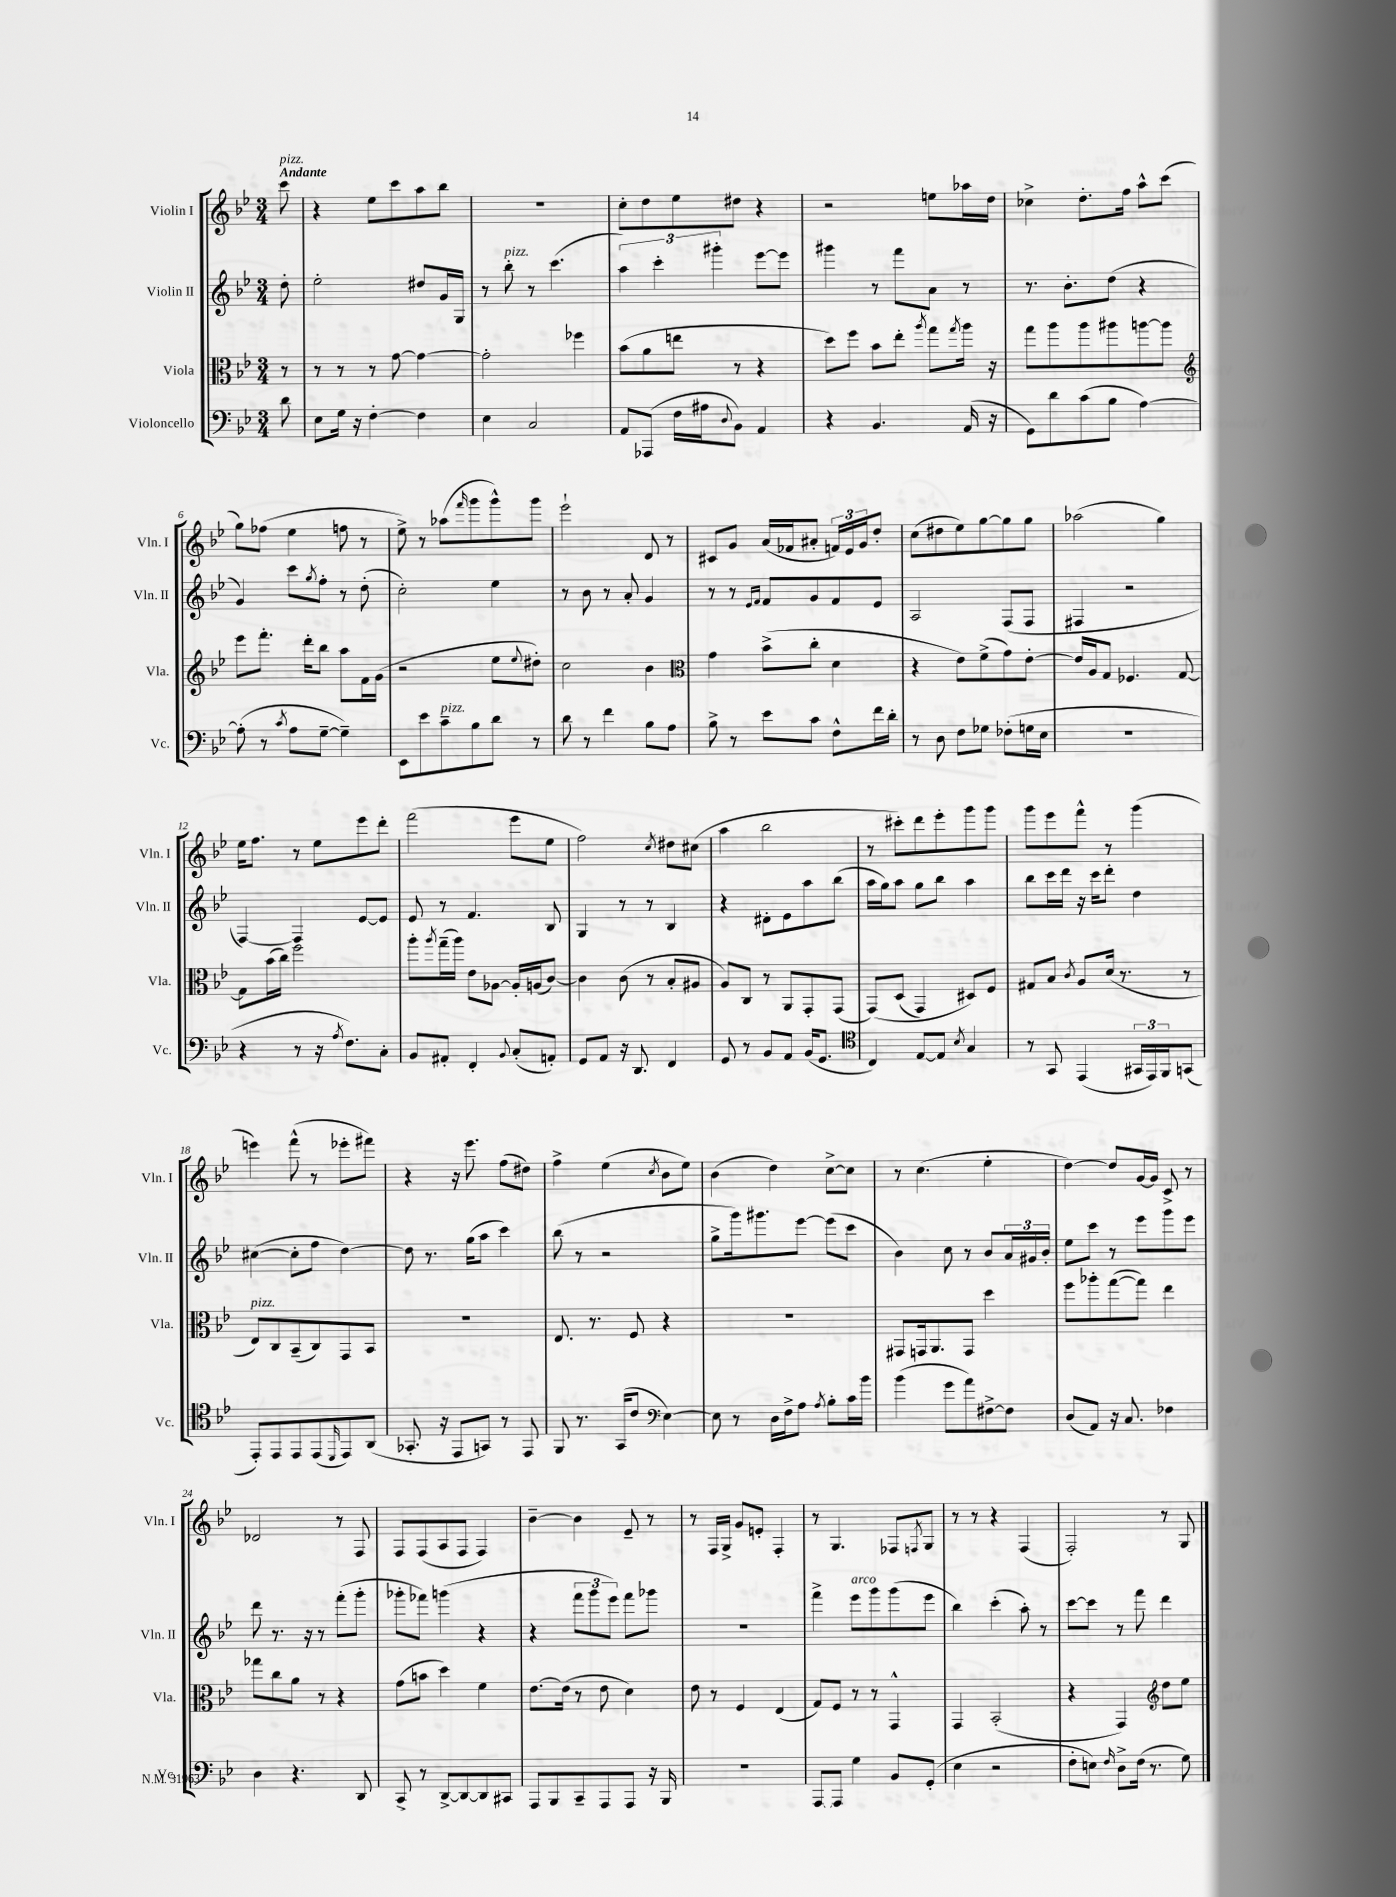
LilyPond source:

<<
\new StaffGroup <<
\new Staff = "s0" \with { instrumentName = "Violin I" shortInstrumentName = "Vln. I" } {
    \clef treble \key bes \major \numericTimeSignature \time 3/4 \partial 8 \tempo "Andante"
    c'''8^\markup { \italic "pizz." } |
    r4 ees''8 c'''8 a''8 bes''8 |
    R2. |
    c''8-. d''8 ees''8 dis''8 r4 |
    r2 e''8 aes''16 d''16 |
    ces''4-> d''8.-. f''16 a''8-^ c'''8( |
    g''8) fes''8( ees''4 f''8 r8 |
    ees''8->) r8 aes''8( \grace { f'''16 } g'''8 g'''8-^) g'''8 |
    ees'''2-! d'8 r8 |
    cis'8 g'8 a'16( fes'16 ais'8-. \tuplet 3/2 { f'16) ees'16 g'16 } d''8-. |
    c''8( dis''8 ees''8) g''8~ g''8 g''8 |
    aes''2( g''4) |
    ees''16 f''8. r8 ees''8 ees'''8 d'''8-. |
    f'''2( ees'''8 ees''8 |
    f''2) \acciaccatura { c''8 } dis''8 cis''8( |
    a''4 bes''2 |
    r8 cis'''8-.) d'''8 ees'''8-. g'''8 g'''8 |
    g'''8 ees'''8 f'''8-^ r8 g'''4( |
    e'''4) f'''8-^( r8 ees'''8-. fis'''8) |
    r4 r16 ees'''8. f''8( dis''8) |
    f''4-> ees''4( \acciaccatura { c''8 } bes'8 ees''8) |
    bes'4( d''4) c''8~-> c''8 |
    r8 c''4.( ees''4-. |
    d''4~) d''8 g'16~ g'16 c'8-> r8 |
    des'2 r8 f8 |
    f8 f8( a8 f8 f4) |
    bes'4~-- bes'4 ees'8-- r8 |
    r8 f16 g16-> g'8 e'8-. f4-. |
    r8 g4. fes8 \acciaccatura { f8 } g8 |
    r8 r8 r4 f4( |
    f2-.) r8 g8 \bar "|." |
}
\new Staff = "s1" \with { instrumentName = "Violin II" shortInstrumentName = "Vln. II" } {
    \clef treble \key bes \major \numericTimeSignature \time 3/4 \partial 8
    d''8-. |
    ees''2-. dis''8 g'16 g16 |
    r8 bes''8-.^\markup { \italic "pizz." } r8 c'''4.( |
    \tuplet 3/2 { a''4) c'''4-. gis'''4-. } ees'''8~ ees'''8 |
    gis'''4 r8 f'''8 a'8 r8 |
    r8. bes'8.-. d''8( r4 |
    g'4) c'''8 \acciaccatura { g''8 } f''8-. r8 d''8-.( |
    c''2-.) ees''4 |
    r8 bes'8 r8 a'8-. g'4 |
    r8 r8 \grace { ees'16 f'16 } f'8 g'8 f'8 ees'8 |
    a2 f8( f8 |
    fis4 r2 |
    f4~) f4 ees'8~ ees'8 |
    ees'8 r8 f'4. bes8 |
    g4 r8 r8 bes4 |
    r4 dis'8-. ees'8 a''8 bes''8( |
    a''16 g''16) a''8 g''8 bes''8 a''4 |
    bes''8 c'''16 d'''16 r16 c'''16 d'''8-. d''4 |
    cis''4~( cis''8-. f''8 d''4~) |
    d''8 r8. g''16( a''8 c'''4) |
    bes''8( r8 r2 |
    g''8-> g'''16) gis'''8. ees'''8~ ees'''8( c'''8 |
    bes'4) c''8 r8 bes'8 \tuplet 3/2 { a'16 gis'16 bes'16-. } |
    ees''8 c'''8 r8 ees'''8 g'''8 ees'''8 |
    d'''8 r8. r16 r8 f'''8-.( g'''8-. |
    ges'''8-. fes'''8) g'''4( r4 |
    r4 \tuplet 3/2 { f'''8 g'''8 ees'''8) } f'''8 ges'''8 |
    R2. |
    f'''4-> ees'''8^\markup { \italic "arco" } g'''8 g'''8( ees'''8 |
    bes''4) c'''4-.( a''8-.) r8 |
    c'''8~ c'''8 r8 f'''8 d'''4 \bar "|." |
}
\new Staff = "s2" \with { instrumentName = "Viola" shortInstrumentName = "Vla." } {
    \clef alto \key bes \major \numericTimeSignature \time 3/4 \partial 8
    r8 |
    r8 r8 r8 g'8~ g'4~ |
    g'2-. fes''4 |
    bes'8( a'8 e''8 r8 r4 |
    d''8) f''8 bes'8 ees''8-. \acciaccatura { a''8 } g''8 \acciaccatura { g''8 } a''16 r16 |
    g''8 a''8 a''8 ais''8 a''8~ a''8 |
    \clef treble ees'''8 f'''8.-. d'''16-. bes''8 a''8 f'16 g'16( |
    r2 ees''8 \appoggiatura { ees''8 } dis''8-.) |
    c''2 bes'4 |
    \clef alto g'4 bes'8->( c''8-. d'4 |
    r4 ees'8) f'8->( g'8) ees'8~-. |
    ees'16 a16 g8 fes4. g8~ |
    g8 bes'16( c''16) f''2 |
    a''8-. \acciaccatura { a''8 } g''16--( a''16) ees'8 aes8~ aes16-. a16( c'8~) |
    c'4 c'8( r8 bes8-. ais8 |
    a8) c8 r8 a,8 g,8-. g,8( |
    g,8)\( d8( g,4) dis8\) f8 |
    gis8 bes8 \acciaccatura { c'8 } a8 d'16( r8. r8 |
    ees8^\markup { \italic "pizz." }) c8 bes,8--( c8) g,8 bes,8 |
    R2. |
    ees8. r8. f8 r4 |
    R2. |
    gis,8 g,16 a,8. g,8 d''4 |
    f''8 aes''8-. g''8~( g''8) ees''4 |
    ges''8 c''8 a'8 r8 r4 |
    g'8( b'8 d''4) f'4 |
    ees'8.~ ees'16( r8 ees'8 d'4) |
    ees'8 r8 f4 ees4( |
    g8) f8 r8 r8 g,4-^ |
    g,4 bes,2-.( |
    r4 g,4) \clef treble d''8 ees''8 \bar "|." |
}
\new Staff = "s3" \with { instrumentName = "Violoncello" shortInstrumentName = "Vc." } {
    \clef bass \key bes \major \numericTimeSignature \time 3/4 \partial 8
    d'8 |
    ees8 g16 r16 f4~-. f4 |
    ees4 c2 |
    a,8 aes,,8( f16 ais16 \appoggiatura { d8 } bes,8) a,4 |
    r4 bes,4. a,16( r16 |
    g,8) d'8 c'8( bes8 a4~) |
    a8-.( r8 \acciaccatura { c'8 } a8 g8~-- g4--) |
    ees,8 ees'8 c'8--^\markup { \italic "pizz." } bes8 d'8 r8 |
    d'8 r8 f'4 bes8 a8 |
    bes8-> r8 ees'8 c'8 f8-^ f'16 d'16-. |
    r8 d8 f8 ges8 fes8-.( g16 ees16 |
    R2. |
    r4 r8 r16 \acciaccatura { a8 } f8.) c8-. |
    bes,8 ais,8-. f,4-. \appoggiatura { bes,8 } c8-.( a,8-.) |
    g,8 a,8 r16 d,8. f,4 |
    g,8 r8 bes,8 a,8 bes,16( g,8. |
    \clef tenor c4) ees8~ ees8 \acciaccatura { bes8 } g4 |
    r8 g,8 ees,4( \tuplet 3/2 { gis,16 ees,16) f,16 } g,8( |
    ees,8-.) ees,8 ees,8 ees,8( \grace { d,16 } ees,8) a,8( |
    ges,8.-. r16 ees,8 g,8) r8 ees,8 |
    f,8 r8. g,16( c'8 \clef bass ees4~) |
    ees8 r8 d16 f16-> a8 \acciaccatura { a8 } bes8-. c'16 bes'16 |
    bes'4( g'8 a'8) fis8~-> fis8 |
    d8( a,8) r16 c8. fes4 |
    d4 r4. d,8 |
    c,8-> r8 d,8~-> d,8~ d,8\< cis,8 |
    a,,8-. bes,,8\! c,8-- a,,8 a,,8 r16 bes,,16 |
    R2. |
    a,,8~ a,,8 g4 bes,8 g,8-.( |
    ees4 r2 |
    f8-. e8) \grace { f16 } d8-> f16( r8. g8) \bar "|." |
}
>>
>>
